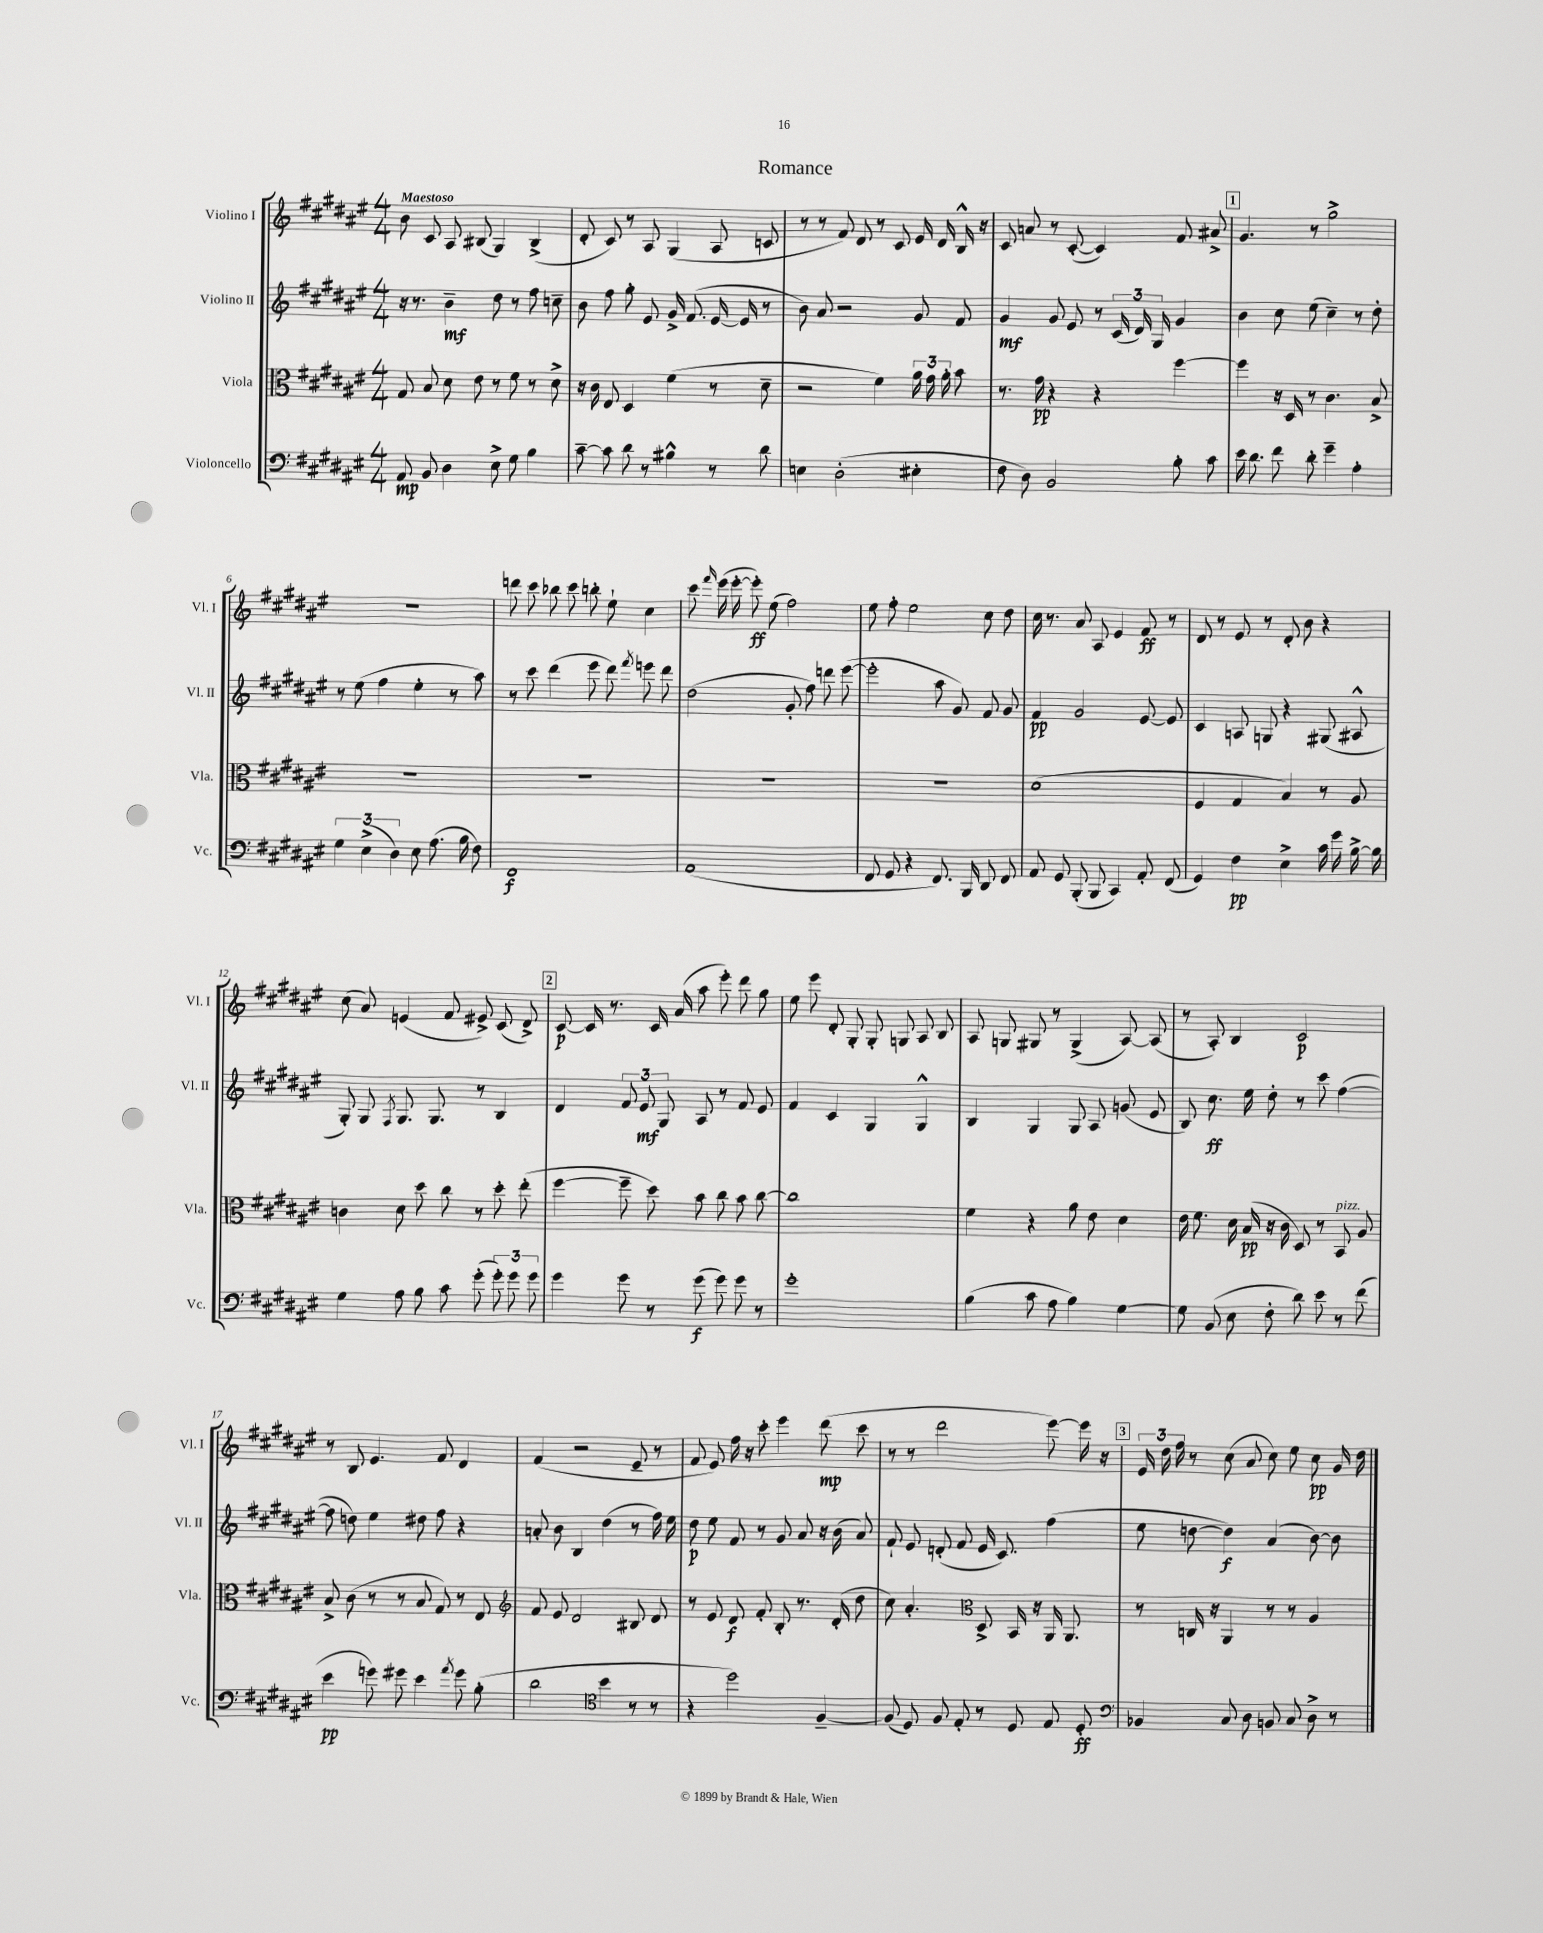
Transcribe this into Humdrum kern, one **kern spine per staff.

**kern	**kern	**kern	**kern
*staff4	*staff3	*staff2	*staff1
*clefF4	*clefC3	*clefG2	*clefG2
*k[f#c#g#d#a#e#]	*k[f#c#g#d#a#e#]	*k[f#c#g#d#a#e#]	*k[f#c#g#d#a#e#]
*M4/4	*M4/4	*M4/4	*M4/4
8AA#/	8G#/	16r	8b\
.	.	8.r	.
8BB/	8B/	.	8c#/
4D#\	8d#\	4b~\	8A#/
.	8e#\	.	(8B#/
8E#^\	8r	8dd#\	4G#/)
8G#\	8f#\	8r	.
4B\	8r	8ff#\	(4B#^/
.	8d#^\	8cc~\	.
=	=	=	=
[8c#~\	16r	8b\	8d#'/
.	16c#\	.	.
8c#\]	8E#/	8ff#\	8c#/)
8d#\	4D#/	8gg#'\	8r
8r	.	8e#/	8A#/
4B#^^\	(4f#\	16g#^/	(4G#/
.	.	(8.f#/	.
8r	8r	[16e#/	8A#/
.	.	16e#/]	.
8d#\	8d#~\	8r	8c/
=	=	=	=
4E\	2r	8b\)	8r
.	.	8a#/	8r
(2D#'\	.	2r	8f#/)
.	.	.	8d#/
.	4f#\)	.	8r
.	.	.	8c#/
4E#'\	24a#\	8g#/	16e#/
.	24g#\	.	.
.	.	.	16d#/
.	24a#'\	.	.
.	8b\	8f#/	16B^^/
.	.	.	16r
=	=	=	=
8F#\	8.r	4g#/	8c#/
8D#\)	.	.	8a/
.	16g#\	.	.
2BB/	4r	8g#/	8r
.	.	8e#/	([8c#'/
.	4r	8r	4c#/])
.	.	(24c#/	.
.	.	24d#/)	.
.	.	24G#/	.
8B'\	[4ff#\	4g#/	8f#/
8c#\	.	.	8a#^/
=	=	=	=
16e#\	4ff#\]	4b\	4.g#/
8.d#\	.	.	.
8f#\	16r	8cc#\	.
.	16D#/	.	.
8d#'\	8r	(8ee#\	8r
4g#~\	4.c#\	4cc#~\)	2gg#^\
4A#'\	.	8r	.
.	8B^/	8dd#'\	.
=	=	=	=
6G#\	1r	8r	1r
.	.	(8ee#\	.
(6E#^\	.	.	.
.	.	4ff#\	.
6D#\)	.	.	.
8E#\	.	4ee#'\	.
(8.A#\	.	.	.
.	.	8r	.
16B\	.	.	.
8F#\)	.	8aa#\)	.
=	=	=	=
1FF#	1r	8r	8ddd\
.	.	8ccc#\	8ccc#\
.	.	(4ddd#\	8bb-\
.	.	.	8ccc#\
.	.	8eee#\	8bb'\
.	.	8ddd#\)	8ee#`\
.	.	8qfff#/	.
.	.	8eee\	4cc#\
.	.	8ddd#\	.
=	=	=	=
(1AA#	1r	(2dd#\	8ccc#\
.	.	.	16qqfff#/
.	.	.	(16eee#\
.	.	.	[16eee#'\
.	.	.	8eee#'\])
.	.	.	(8ee#\
.	.	8g#'/	2ff#\)
.	.	8ff#\)	.
.	.	8ddd\	.
.	.	([8eee#\	.
=	=	=	=
8FF#/	1r	2eee#'\]	8ee#\
8GG#/	.	.	8ff#'\
4r	.	.	2ee#\
8.FF#/)	.	8aa#\	.
.	.	8g#/)	.
16BBB/	.	.	.
8DD#/	.	8f#/	8cc#\
8FF#/	.	8g#/	8dd#\
=	=	=	=
8AA#/	(1d#	4f#/	16cc#\
.	.	.	8.r
8GG#/	.	.	.
(8BBB'/	.	2g#/	8a#/
8BBB/	.	.	8A#/
4CC#/)	.	.	4e#/
8AA#'/	.	[8e#/	8f#/
(8FF#/	.	8e#/]	8r
=	=	=	=
4GG#/)	4F#/	4c#/	8d#/
.	.	.	8r
4F#\	4G#/	8A/	8e#/
.	.	8G/	8r
4E#^\	4B/)	4r	8d#'/
.	.	.	8b\
16c#\	8r	(8G#/	4r
16g#\	.	.	.
[16B^\	8A#/	8A#^^/	.
16B\]	.	.	.
=	=	=	=
4G#\	4c\	8G#'/)	(8cc#\
.	.	8G#/	8a#/)
.	.	8qF#/	.
8A#\	8d#\	8.G#/	(4e/
8B\	8dd#\	.	.
.	.	8.G#/	.
8c#\	8cc#\	.	8f#/
(8g#'\	8r	8r	8e#^/)
12g#'\)	8dd#'\	4B/	(8c#/
12g#\	.	.	.
.	(8ee#'\	.	8d#^/)
12g#\	.	.	.
=	=	=	=
4g#\	[4ff#\	4d#/	[8c#/
.	.	.	16c#/]
.	.	.	8.r
8g#\	8ff#~\]	12f#/	.
.	.	12e#/	.
8r	8dd#\)	.	16c#/
.	.	12G#/	.
.	.	.	(16a#/
(8g#\	8b\	8A#/	8aa#\
8g#\)	8cc#\	8r	8eee#'\)
8g#\	8b\	8f#/	8ddd#\
8r	[8cc#\	8e#/	8gg#\
=	=	=	=
1g#'	1cc#]	4f#/	8ee#\
.	.	.	8eee#\
.	.	4c#/	8d#'/
.	.	.	8G#'/
.	.	4G#/	8G#'/
.	.	.	8G/
.	.	4G#^^/	8A#/
.	.	.	8B/
=	=	=	=
(4B\	4f#\	4B/	8A#/
.	.	.	8G/
8c#\	4r	4G#/	8G#/
8A#\	.	.	8r
4B\)	8a#\	8G#/	(4G#^/
.	8e#\	8A#/	.
[4G#\	4d#\	(8g/	[8A#/)
.	.	8e#/	(8A#/]
=	=	=	=
8G#\]	16e#\	8B/)	8r
.	8.f#\	.	.
(8BB/	.	8.cc#\	8A#'/)
8E#\	16d#\	.	4B/
.	(16B/	16ee#\	.
8F#'\	16r	8dd#'\	.
.	16c#\	.	.
8d#\)	8D#/)	8r	2c#/
8e#\	8r	8ccc#\	.
8r	8BB/	([4ff#\	.
(8f#\	8A#/	.	.
=	=	=	=
4e#\	8B^/	8ff#\]	8r
.	(8c#\	8dd\)	8B/
8g\)	8r	4ee#\	4.e#/
8g#\	8r	.	.
4e#\	8B/	8dd#\	.
.	8G#/)	8ff#\	8f#/
8qa#/	.	.	.
8g#\	8r	4r	4d#/
(8B'\	8E#/	.	.
=	=	=	=
*	*clefG2	*	*
2d#\	8f#/	8a'/	(4f#/
.	8e#/	8b\	.
.	2d#/	4B/	2r
*clefC4	*	*	*
4b\	.	(4dd#\	.
8r	8B#/	8r	8e#~/
8r	8d#/	16ff#\)	8r
.	.	16ee#\	.
=	=	=	=
4r	8r	8dd#\	8f#/
.	8e#/	8ee#\	8e#/)
2dd#\)	8d#/	8f#/	16ff#\
.	.	.	16r
.	8f#'/	8r	8ccc#'\
.	8B'/	8g#/	4eee#\
.	8.r	8a#/	.
[4F#~/	.	16r	(8ddd#\
.	(16d#'/	(16b\	.
.	8dd#\	8a#/)	8ccc#\
=	=	=	=
(8F#/]	8cc#\)	8f#`/	8r
8D#/)	4.a#'/	8e#/	8r
8F#/	.	(8d'/	2ddd#\
8E#'/	.	8f#/	.
*	*clefC3	*	*
8r	8D#^/	16e#/	.
.	.	8.c#/)	.
8D#/	16BB/	.	.
.	16r	.	.
8E#/	16AA#/	(4ff#\	[8eee#\)
.	8.AA#/	.	.
8D#'/	.	.	16eee#\]
.	.	.	16r
=	=	=	=
*clefF4	*	*	*
4BB-/	8r	8ee#\	24e#/
.	.	.	24dd#\
.	.	.	24ff#\
.	16C/	[8dd\	8r
.	16r	.	.
8C#/	4AA#/	4dd\])	(8cc#\
8D#\	.	.	8a#/
8BB/	8r	(4a#/	8cc#\)
8C#/	8r	.	8ee#\
8D#^\	4A#/	[8b\)	8cc#\
8r	.	8b\]	16g#/
.	.	.	16dd#\
==	==	==	==
*-	*-	*-	*-
